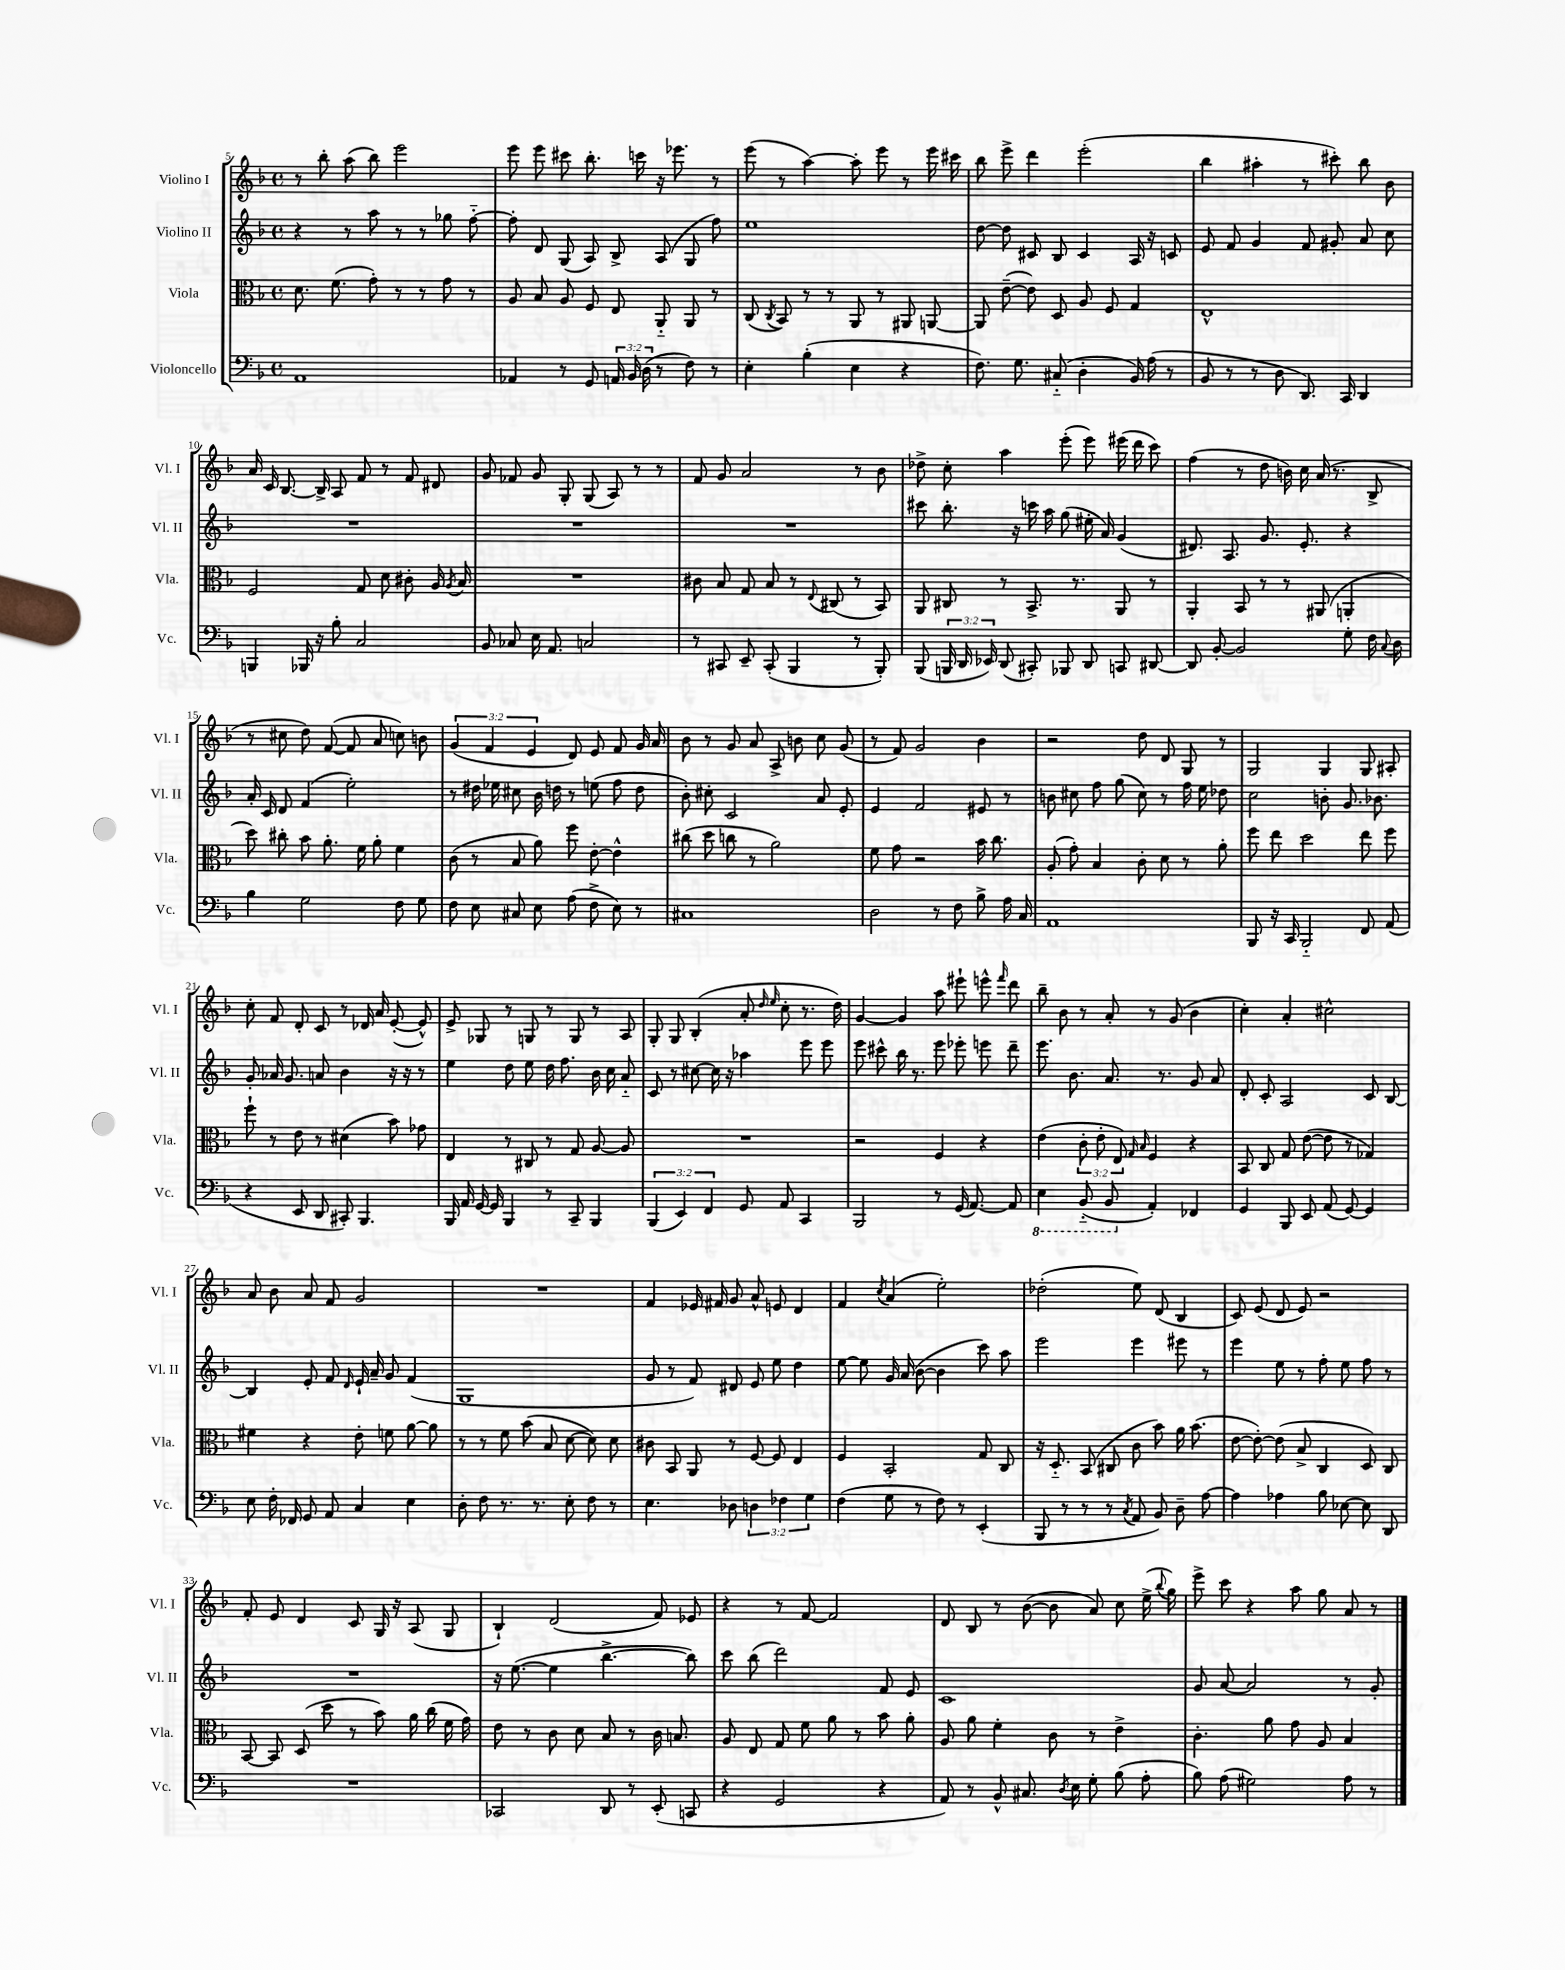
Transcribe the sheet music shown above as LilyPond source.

<<
\new StaffGroup <<
\new Staff = "s0" \with { instrumentName = "Violino I" shortInstrumentName = "Vl. I" } {
    \clef treble \key f \major \defaultTimeSignature \time 4/4 \override Staff.TupletNumber.text = #tuplet-number::calc-fraction-text
    \autoBeamOff r8 bes''8-. a''8( bes''8) e'''2 |
    e'''8 e'''8 cis'''8 bes''8.-. c'''16 r16 ees'''8. r8 |
    e'''8( r8 a''4~) a''8-. e'''8 r8 e'''16 cis'''16 |
    bes''8 e'''8-> d'''4 e'''2-.( |
    bes''4 ais''4-. r8 cis'''8-.) bes''8 bes'8 |
    a'16 c'16 bes8.~ bes16-> a8 f'8 r8 f'8 dis'8 |
    g'8 fes'8 g'8 g8-. g8( a8) r8 r8 |
    f'8 g'8 a'2 r8 bes'8 |
    des''8-> c''8-. a''4 e'''8-.( e'''8) eis'''16( d'''16 c'''8) |
    f''4( r8 d''8 b'16) c''16 a'16( r8. bes8-> |
    r8 cis''8 d''8) f'8~( f'8 a'8 c''8) b'8 |
    \tuplet 3/2 { g'4( f'4 e'4 } d'8) e'8 f'8 g'16 a'16 |
    bes'8 r8 g'8 a'8 a8-> b'8 c''8 g'8( |
    r8 f'8) g'2 bes'4 |
    r2 d''8 d'8 g8 r8 |
    g2 g4 g8 ais8-. |
    c''8-. f'8 d'8-. c'8 r8 des'16 a'16 e'8~-.( e'8-^) |
    e'8-> ges8 r8 g8 r8 g8 r8 a8 |
    g8-. g8 bes4-.( a'8-. \grace { d''16 e''16 } c''8-. r8. d''16) |
    g'4~ g'4 a''8 eis'''8-! e'''8-^ \grace { f'''16 } d'''8 |
    bes''8-- bes'8 r8 a'8-. r8 g'8( bes'4 |
    c''4-.) a'4-. cis''2-^ |
    a'8 bes'8 a'8 f'8 g'2 |
    R1 |
    f'4 ees'16 fis'16 g'8 a'8-^ e'8 d'4 |
    f'4 \acciaccatura { c''8 } a'4( e''2-.) |
    des''2-.( e''8) d'8( bes4 |
    c'8) e'8( d'8 e'8) r2 |
    f'8-. e'8 d'4 c'8 g16 r16 a8( g8 |
    bes4-!) d'2( f'8) ees'8 |
    r4 r8 f'8~ f'2 |
    d'8 bes8 r8 bes'8~( bes'8 a'8) c''8 e''16->( \appoggiatura { bes''8 } g''16) |
    e'''8-> c'''8 r4 a''8 g''8 a'8 r8 \bar "|." |
}
\new Staff = "s1" \with { instrumentName = "Violino II" shortInstrumentName = "Vl. II" } {
    \clef treble \key f \major \defaultTimeSignature \time 4/4
    \autoBeamOff r4 r8 a''8 r8 r8 ges''8 f''8~-_ |
    f''8-. d'8 g8( a8) bes8-> a8( g8 f''8) |
    e''1 |
    d''8~ d''8 cis'8 bes8 cis'4 a16 r16 c'8 |
    e'8 f'8 g'4 f'8 gis'8-. a'8 c''8 |
    R1 |
    R1 |
    R1 |
    cis'''8 bes''8.-. r16 c'''16 a''16 g''8( eis''16-. a'16) g'4( |
    dis'8.) a8. g'8. e'8.-. r4 |
    a'16-. c'16 d'8 f'4( e''2-.) |
    r8 dis''16 ees''16 cis''8 bes'16 d''16 r8 e''8( f''8 d''8 |
    bes'8-.) cis''8-. c'2 a'8 e'8-. |
    e'4 f'2 eis'8 r8 |
    b'8 cis''8 f''8 g''8( cis''8) r8 f''16 e''16 des''8 |
    c''2 b'8-. g'8. bes'8. |
    g'8-. aes'16 g'8. a'8 bes'4 r16 r16 r8 |
    e''4 d''8 e''8 d''16 f''8. bes'16 c''16 a'8-_ |
    c'8 r8 cis''8~ cis''16 r16 aes''4 e'''8 e'''8 |
    e'''8 cis'''8-^ bes''16 r8. e'''8 ees'''8-. e'''8 d'''8-- |
    e'''8. bes'8. a'8. r8. g'8 a'8 |
    d'8-. c'8-. a2 c'8 bes8~ |
    bes4 e'8-. f'8 \grace { d'16 } e'16-! a'16-- g'8 f'4( |
    g1 |
    g'8 r8 f'8) dis'8 e'8 e''8 d''4 |
    e''8~ e''8 g'16 a'16( bes'8~ bes'4 c'''8) a''8 |
    e'''2 e'''4 eis'''8 r8 |
    e'''4 e''8 r8 f''8-. e''8 f''8 r8 |
    R1 |
    r16 e''8.~( e''4 bes''4.~-> bes''8) |
    c'''8 bes''8( d'''2) f'8 e'8 |
    c'1 |
    g'8 a'8~ a'2 r8 g'8-. \bar "|." |
}
\new Staff = "s2" \with { instrumentName = "Viola" shortInstrumentName = "Vla." } {
    \clef alto \key f \major \defaultTimeSignature \time 4/4 \override Staff.TupletNumber.text = #tuplet-number::calc-fraction-text
    \autoBeamOff d'8. f'8.( g'8-.) r8 r8 g'8 r8 |
    a8 bes8 a8 f8 e8 a,8-_ a,8 r8 |
    c8( \acciaccatura { c8 } bes,8) r8 r8 a,8 r8 ais,8 a,8~ |
    a,8 e'8~--( e'8) d8 a8 f8 g4 |
    e1-^ |
    f2 g8 d'8 cis'8-. a16 \acciaccatura { a8 } bes16 |
    R1 |
    cis'8 bes8 g8 bes8 r8 \appoggiatura { e8 } cis8( r8 bes,8) |
    a,8 cis8 r8 bes,8.-> r8. a,8 r8 |
    a,4-. bes,8 r8 r8 ais,8( a,4-. |
    d''8) cis''8-. bes'8 a'8.-. f'16 a'8-. f'4 |
    c'8( r8 bes8 a'8) f''8 e'8~-. e'4-^ |
    cis''8( d''8 c''8 r8 a'2) |
    f'8 g'8 r2 bes'16 c''8. |
    a8-.( g'8-.) bes4 c'8-. d'8 r8 a'8-. |
    f''8 e''8 d''2 e''8 f''8 |
    f''8-! r8 e'8 r8 dis'4( bes'8) ges'8 |
    e4 r8 cis8 r8 g8 a8~ a8 |
    R1 |
    r2 f4 r4 |
    e'4( \tuplet 3/2 { c'8-. e'8-. e8) } \grace { g16 bes16 } f4 r4 |
    bes,8 c8 g8 e'8~( e'8 r8 ges4) |
    fis'4 r4 e'8-. f'8 a'8~ a'8 |
    r8 r8 f'8 bes'8( bes8 d'8~ d'8) d'8 |
    cis'8 bes,8 a,8 r8 f8~ f8 e4 |
    f4 bes,2-. g8 c8 |
    r16 d8.-_ bes,8( cis8 c'8 bes'8) a'16 bes'8.( |
    e'8~ e'8~-.) e'8( bes8-> c4 d8) c8 |
    bes,8~ bes,8 d8( d''8 r8 bes'8) a'16 c''16( f'16 g'16) |
    e'8 r8 c'8 d'8 bes8 r8 c'16 b8. |
    a8 e8 g8 f'8 a'8 r8 bes'8 a'8-. |
    a8 a'8 f'4-. c'8 r8 e'4-> |
    c'4.-. a'8 g'8 a8 bes4 \bar "|." |
}
\new Staff = "s3" \with { instrumentName = "Violoncello" shortInstrumentName = "Vc." } {
    \clef bass \key f \major \defaultTimeSignature \time 4/4 \override Staff.TupletNumber.text = #tuplet-number::calc-fraction-text
    \autoBeamOff a,1 |
    aes,4 r8 g,8 \tuplet 3/2 { a,16 bes,16 d16( } r8 f8) r8 |
    e4-. bes4-.( e4 r4 |
    f8.) g8. cis8-_( d4-. bes,16) a16( r8 |
    bes,8 r8 r8 d8 d,8.) c,16 d,4 |
    b,,4 bes,,16 r16 bes8-. c2 |
    bes,8 ces8 e16 a,8. c2 |
    r8 cis,8 e,8-- cis,8-.( bes,,4 r8 bes,,8-.) |
    bes,,8( \tuplet 3/2 { b,,16 d,16 ees,16) } d,8( cis,8-.) bes,,8 d,8 c,8 dis,8~ |
    dis,8 bes,8~-. bes,2 g8-. f16 \appoggiatura { c8 } d16 |
    bes4 g2 f8 g8 |
    f8 e8 cis8 e8 a8( f8-> e8) r8 |
    cis1 |
    d2 r8 f8 bes8-> a16 c16 |
    a,1 |
    bes,,8 r16 c,16 bes,,2-_ f,8 a,8( |
    r4 e,8 d,8 cis,8-.) bes,,4. |
    bes,,16 a,16 g,16~ g,16 bes,,4 r8 c,8-- bes,,4 |
    \tuplet 3/2 { bes,,4( e,4) f,4 } g,8 a,8 c,4 |
    bes,,2 r8 g,16( a,8.~) a,8 |
    \ottava #-1 e,4 bes,,8-_( bes,,8 \ottava #0 a,4-.) fes,4 |
    g,4 bes,,8 e,8 a,8( g,8~) g,4 |
    e8 f16-. fes,16 g,8 a,8 c4 e4 |
    d8-. f8 r8. r8. e8-. f8 r8 |
    e4. des8 \tuplet 3/2 { d4 fes4 g4 } |
    f4( g8 r8 f8) r8 e,4-.( |
    bes,,8 r8 r8 r8 \acciaccatura { c8 } a,8 bes,8) d8-- a8~ |
    a4 aes4 bes8 ees8~ ees8 d,8 |
    R1 |
    ces,2 d,8 r8 e,8-.( c,8 |
    r4 g,2 r4 |
    a,8) r8 bes,8-^ cis8. \acciaccatura { d8 } e16 g8-. bes8( a8-. |
    bes8) a8( gis2) a8 r8 \bar "|." |
}
>>
>>
\layout { \context { \Score currentBarNumber = #5 } }
